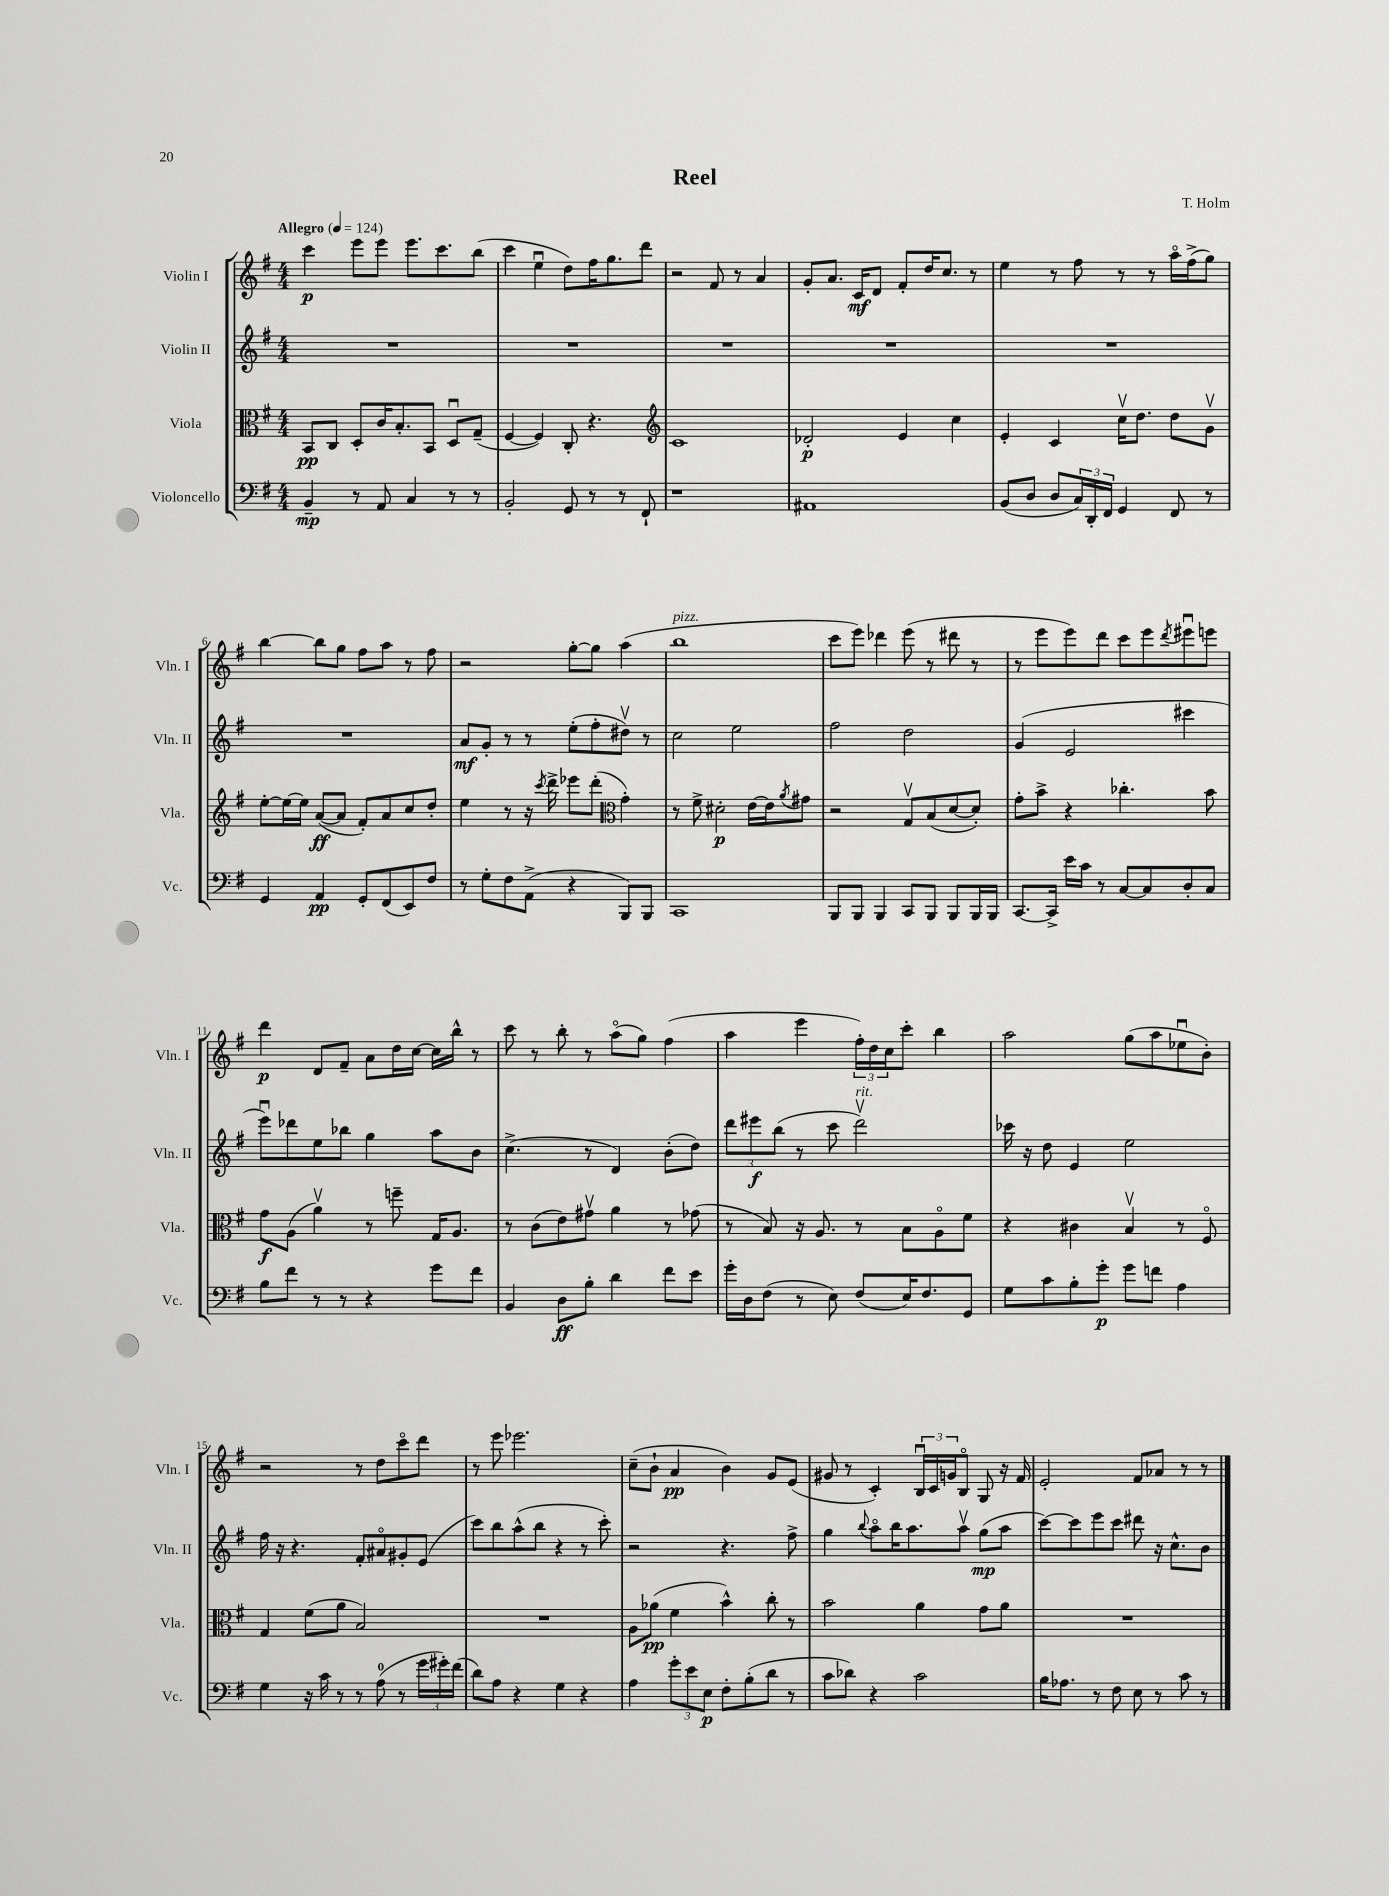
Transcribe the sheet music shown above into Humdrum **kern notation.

**kern	**kern	**kern	**kern
*staff4	*staff3	*staff2	*staff1
*clefF4	*clefC3	*clefG2	*clefG2
*k[f#]	*k[f#]	*k[f#]	*k[f#]
*M4/4	*M4/4	*M4/4	*M4/4
*MM124	*MM124	*MM124	*MM124
4BB~	8BB	1r	4ccc
.	8C	.	.
8r	8D'	.	8eee
8AA	16c	.	8eee
.	8.B'	.	.
4C	.	.	8.eee
.	8BB	.	.
.	.	.	8.ccc
8r	8Du	.	.
8r	(8G~	.	(8bb
=	=	=	=
2BB'	[4F#	1r	4ccc
.	4F#])	.	4eeu
8GG	8C'	.	8dd)
8r	4.r	.	16ff#
.	.	.	8.gg
8r	.	.	.
8FF#`	.	.	8ddd
=	=	=	=
*	*clefG2	*	*
1r	1c	1r	2r
.	.	.	8f#
.	.	.	8r
.	.	.	4a
=	=	=	=
1AA#	2d-'	1r	8g'
.	.	.	8.a
.	.	.	16c
.	.	.	8d
.	4e	.	8f#'
.	.	.	16dd
.	.	.	8.cc
.	4cc	.	.
.	.	.	8r
=	=	=	=
(8BB	4e'	1r	4ee
8D	.	.	.
8D	4c	.	8r
24C)	.	.	8ff#
24DD'	.	.	.
24FF#	.	.	.
4GG	16ccv	.	8r
.	8.dd	.	.
.	.	.	8r
8FF#	8dd	.	16aao
.	.	.	(16ff#^
8r	8gv	.	8gg)
=	=	=	=
4GG	[8ee'	1r	[4bb
.	16ee_	.	.
.	16ee]	.	.
4AA	([8a	.	8bb]
.	8a]	.	8gg
8GG'	8f#')	.	8ff#
(8FF#	8a	.	8aa
8EE)	8cc	.	8r
8F#	8dd'	.	8ff#
=	=	=	=
8r	4ee	8a	2r
8G'	.	8g'	.
8F#	8r	8r	.
(8AA^	16r	8r	.
.	8qccc	.	.
.	16ddd^	.	.
4r	8eee-	(8ee'	[8gg'
.	(8ddd'	8ff#'	8gg]
*	*clefC3	*	*
8BBB)	4g')	8dd#v)	(4aa
8BBB	.	8r	.
=	=	=	=
1CC	8r	2cc	1bb
.	8f#^	.	.
.	2d#'	.	.
.	.	2ee	.
.	[16e	.	.
.	16e]	.	.
.	8qa	.	.
.	8g#	.	.
=	=	=	=
8BBB	2r	2ff#	8ccc
8BBB	.	.	8eee)
4BBB	.	.	4ddd-
8CC	8Gv	2dd	(8eee
8BBB	(8B	.	8r
8BBB	[8d	.	8ddd#
16BBB	8d'])	.	8r
16BBB	.	.	.
=	=	=	=
[8.CC	8g'	(4g	8r
.	8b^	.	8eee
16CC^]	.	.	.
16e	4r	2e	8eee)
16c	.	.	.
8r	.	.	8ddd
[8C	4.cc-'	.	8ccc
8C]	.	.	8eee
.	.	.	8qddd
8D'	.	4ccc#	8eee#u
8C	8b	.	8eee
=	=	=	=
8B	8g	8eeeu)	4ddd
8f#	(8A	8ddd-	.
8r	4av)	8ee	8d
8r	.	8bb-	8f#~
4r	8r	4gg	8a
.	8ff~	.	16dd
.	.	.	[16cc
8g	16G	8aa	16cc]
.	8.A	.	16bb^^
8f#	.	8b	8r
=	=	=	=
4BB	8r	(4.cc^	8ccc
.	(8c	.	8r
8D	8e)	.	8bb'
8B'	8g#v	8r	8r
4d	4a	4d)	(8aao
.	.	.	8gg)
8f#	8r	(8b'	(4ff#
8e	(8g-	8dd)	.
=	=	=	=
16g'	8r	12ddd	4aa
16D	.	.	.
.	.	12eee#	.
(8F#	8B)	.	.
.	.	(12bb	.
8r	16r	8r	4eee
.	8.A	.	.
8E)	.	8ccc	.
(8F#	8r	2dddv)	24ff#')
.	.	.	24dd
.	.	.	24cc
16E)	8B	.	8ccc'
8.F#	.	.	.
.	8Ao	.	4bb
8GG	8f#	.	.
=	=	=	=
8G	4r	16ccc-	2aa
.	.	16r	.
8c	.	8dd	.
8B'	4c#	4e	.
8g'	.	.	.
8g	4Bv	2ee	(8gg
8f	.	.	8aa
4A	8r	.	8ee-u
.	8F#o	.	8b')
=	=	=	=
4G	4G	16ff#	2r
.	.	16r	.
.	.	4.r	.
16r	(8f#	.	.
16c	.	.	.
8r	8a	.	.
8r	2B)	8f#'	8r
(8A	.	8a#o	8dd
8r	.	8g#'	8ccco
24g	.	(8e	8ddd
24g#')	.	.	.
(24f#	.	.	.
=	=	=	=
8d)	1r	8ccc)	8r
8A	.	8bb	8eee
4r	.	(8aa^^	2.eee-
.	.	8bb	.
4G	.	4r	.
4r	.	8r	.
.	.	8ccc')	.
=	=	=	=
4A	8A	2r	(8cc~
.	(8a-	.	8b`
12g'	4f#	.	4a
12e	.	.	.
12E	.	.	.
8F#'	4b^^)	4.r	4b)
(8B'	.	.	.
8d	8cc'	.	8g
8r	8r	8ff#^	(8e
=	=	=	=
8c	2b	4gg	8g#
8d-)	.	.	8r
.	.	8qqbb	.
4r	.	8aao	4c')
.	.	16bb	.
.	.	8.aa	.
2c	4a	.	24Bu
.	.	.	24c
.	.	.	24g
.	.	8aav	8Bo
.	8g	(8gg	8G
.	8a	8aa	16r
.	.	.	16f#
=	=	=	=
16B	1r	[8ccc)	2e'
8.A-	.	.	.
.	.	8ccc]	.
8r	.	8eee	.
8F#	.	8ccc	.
8E	.	8ddd#	8f#
8r	.	16r	8a-
.	.	8.cc^^	.
8c	.	.	8r
8r	.	8b	8r
==	==	==	==
*-	*-	*-	*-
